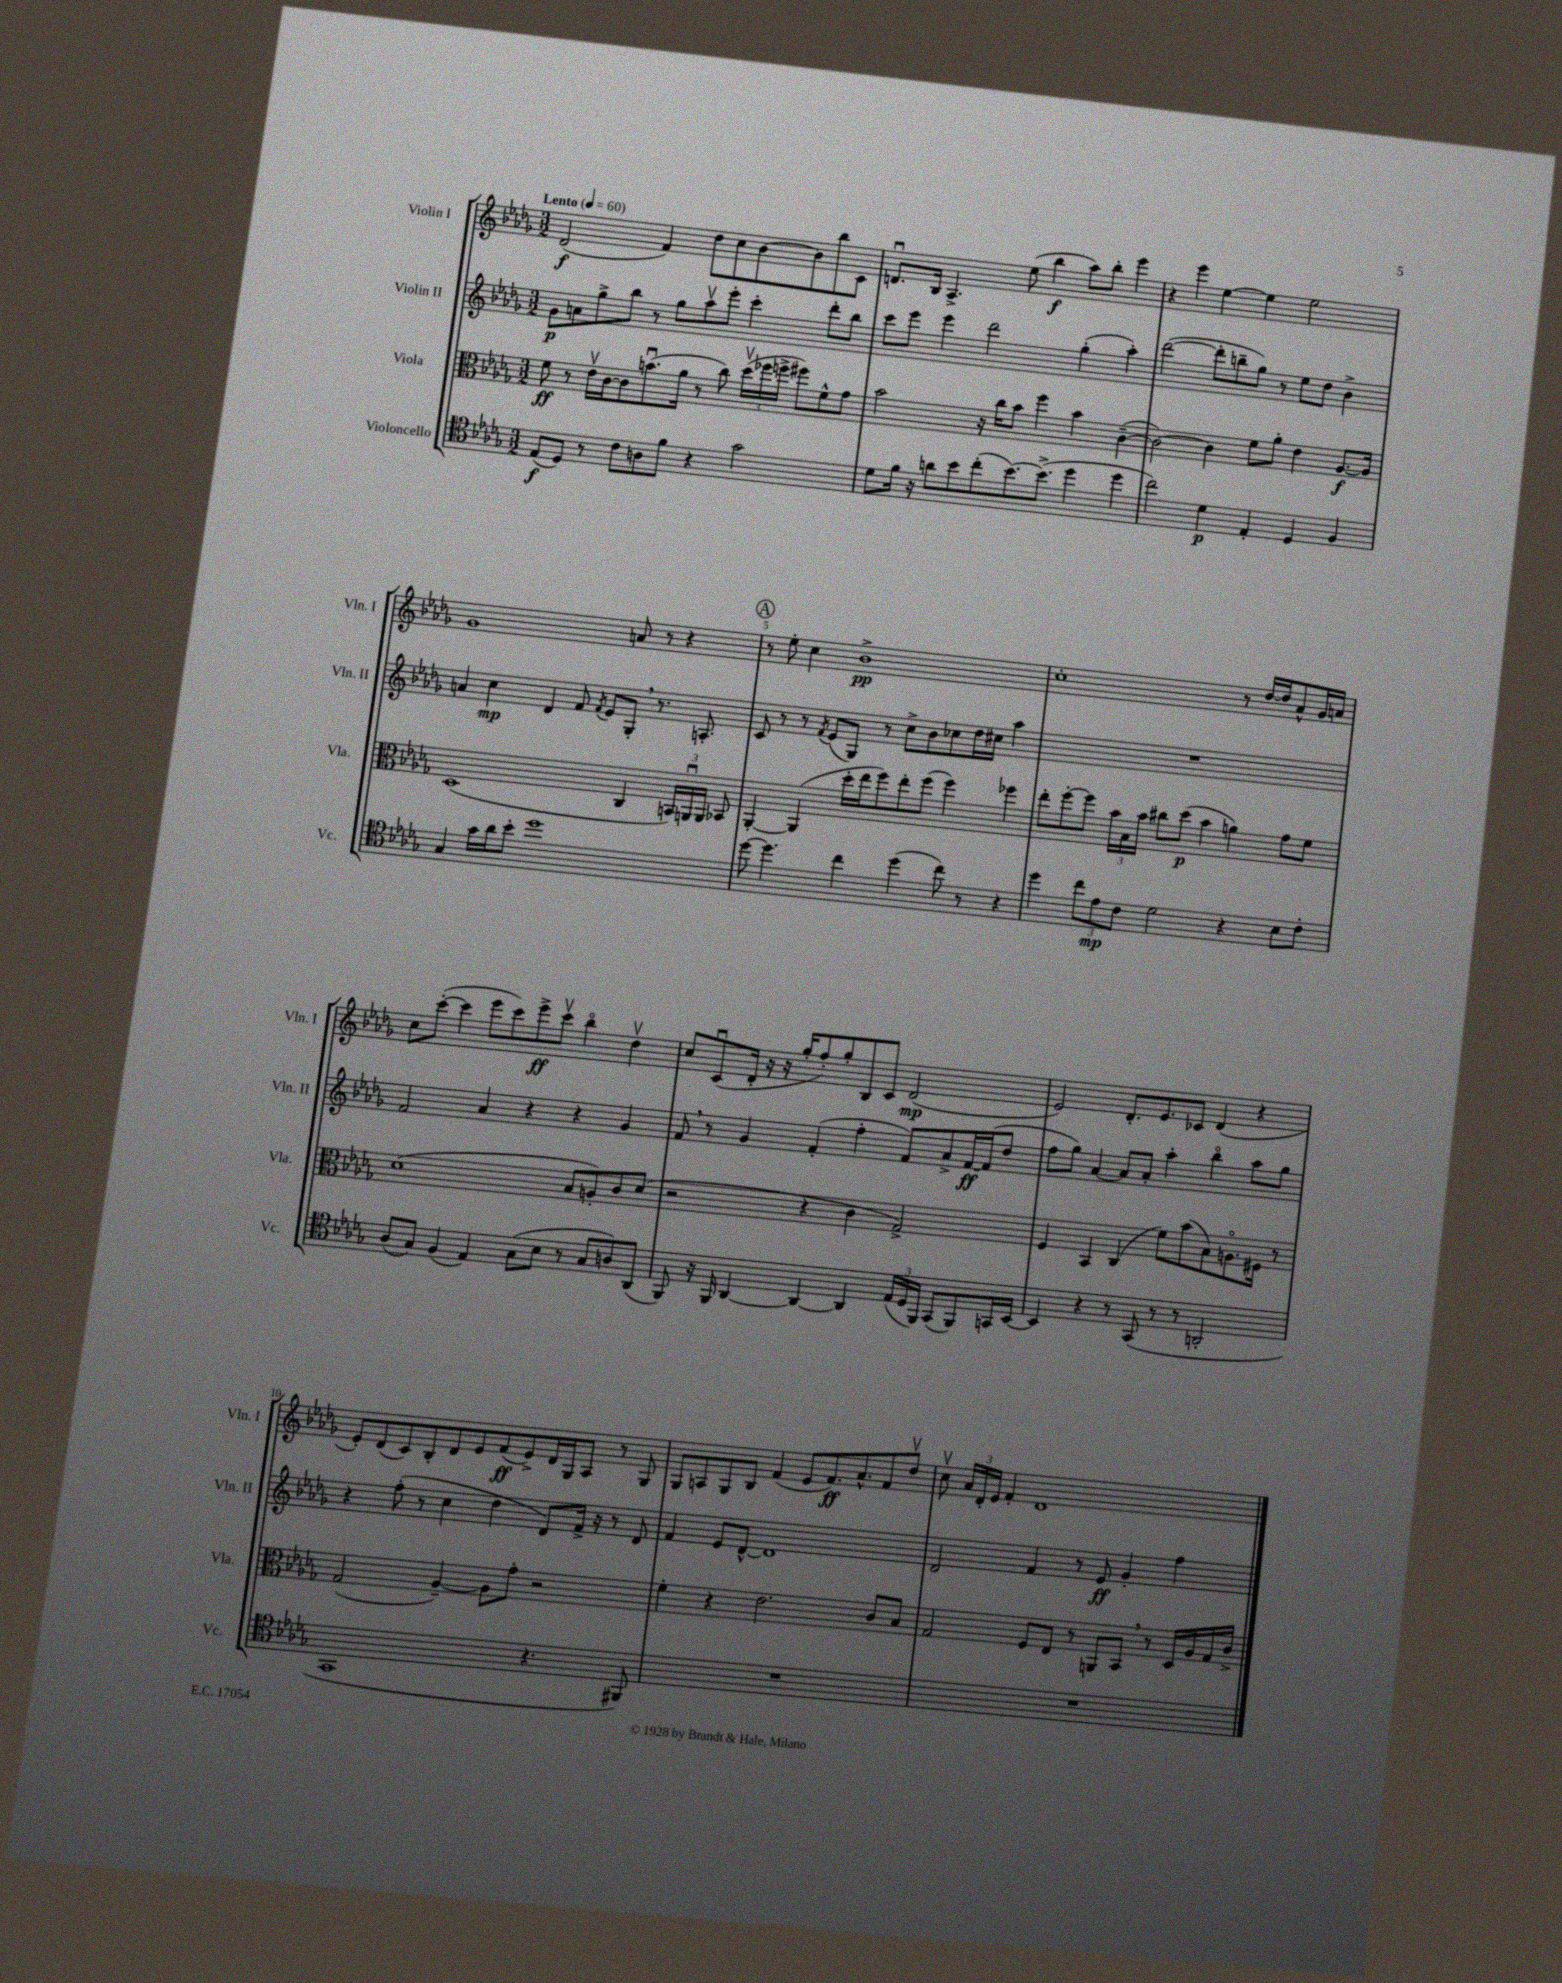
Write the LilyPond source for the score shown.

<<
\new StaffGroup <<
\new Staff = "s0" \with { instrumentName = "Violin I" shortInstrumentName = "Vln. I" } {
    \clef treble \key des \major \numericTimeSignature \time 3/2 \tempo "Lento" 4 = 60
    \autoBeamOff des'2\f( f'4) des''8[ c''8 bes'8~ bes'8 bes''8 c'8] |
    d'8.[\downbow bes16] aes4.-> ees''8( bes''4\f aes''8[) bes''8]-. ees'''4 |
    r4 ees'''4 ees''4~ ees''4 ees''2 |
    ges'1 a'8 r8 r4 |
    \mark \markup { \circle "A" } r8 ees''8-. c''4 bes'1->\pp |
    c''1-. r8 des''16[~ des''16 aes'8-^ ges'16 a'16] |
    c''8[ c'''8]~-.( c'''4 ees'''8[ c'''8) ees'''8->\ff c'''8]\upbow bes''4\flageolet des''4\upbow |
    c''8[ c'8\downbow( des'16]-. r16 r16 ges''16[-. f''8-.) ges''8-. bes8 c'8] des'2\mp( |
    ees'2) des'8.[-. ees'8. ces'8] des'4( r4 |
    ees'8[-.) des'8( c'8) bes8-. des'8 ees'8 f'8\ff( ees'8->) des'16 ges16 aes8] r8 ges8 |
    ges8[ a8 ges8 bes8] f'4( ees'8[ f'8.\ff) aes'8.-^ f'8 des''8]\upbow |
    c''8\upbow \tuplet 3/2 { aes'16[ des'16-. ees'16] } f'4-. des'1 \bar "|." |
}
\new Staff = "s1" \with { instrumentName = "Violin II" shortInstrumentName = "Vln. II" } {
    \clef treble \key des \major \numericTimeSignature \time 3/2
    \autoBeamOff ges'8[\p a'8 ges''8-> bes''8] r8 ges''8[ aes''8\upbow ees'''8]-. c'''4-. des'''8[-. bes''8] |
    c'''8[ ees'''8] ees'''4 des'''2 ges''4-.( aes''4-.) |
    des'''2~( des'''8[-. b''8-- ges''8]) r8 ees''8[ des''8] bes'4-> |
    a'4 c''4\mp des'4 f'8 \acciaccatura { f'8 } ees'8[ ges8]-. \breathe r8. a8.-. |
    \mark \markup { \circle "A" } c'8 r8 r8 \acciaccatura { f'8 } ees'8[( ges8]) r8 c''8[-> bes'8 ces''8 des''16 cis''16] aes''4 |
    R1. |
    f'2 aes'4 r4 r4 ges'4 |
    f'8 \breathe r8 ges'4 f'4-.( f''4-. f'8[) aes'8-> f'16~\ff f'16( des''8] |
    f''8[ ges''8]) aes'4~ aes'8[ aes'8]-. aes''4-. bes''4\flageolet aes''8[ ges''8] |
    r4 f''8-.( r8 c''4 des''4 des'8[) f'16]-> r16 r8 des'8 |
    f'4 ees'8[ des'8]~-^ des'1 |
    des'2 f'4 r8 ees'8\ff ges'4-. f''4 \bar "|." |
}
\new Staff = "s2" \with { instrumentName = "Viola" shortInstrumentName = "Vla." } {
    \clef alto \key des \major \numericTimeSignature \time 3/2
    \autoBeamOff f'8\ff r8 ees'16[\upbow c'16~ c'8 b'8.\downbow( aes'16] r8 c''8) \tuplet 3/2 { des''16[\upbow( fes''16 f''16]-> } fis''8[) f'8-^ ges'8] |
    bes'2 r16 c''16[ bes'8] f''4 bes'4 c'4~--( |
    c'2~) c'4 f'8[ aes'8]-. ees'4 aes8.[~\f aes16] |
    des1( c4 \tuplet 3/2 { b,16[) a,16\downbow a,16] } bes,8 |
    \mark \markup { \circle "A" } aes,4~-. aes,4( des''16[-. ees''16 f''8) ees''8-. f''8]( f''4) fes''4 |
    ees''8[-. f''8~-. f''8] \tuplet 3/2 { bes'16[ bes16 bes'16] } cis''8[ des''8]\p( bes'4 a'4) ges'8[ f'8] |
    des'1( bes8[ a8-.) c'8 des'8]( |
    r2 r4 c'4 ges2->) |
    f4 bes,4 c4( f'8[) bes'8( bes8) a8.\flageolet fis16] r8 |
    ges2( aes4~--) aes8[ ges'8]-. r2 |
    f'4-. r4 ees'2. c'8[ bes8] |
    ges2 f8[ ees8] r8 a,8[ bes,8] \breathe r8 des16[ aes16 ges16 c'16]-> \bar "|." |
}
\new Staff = "s3" \with { instrumentName = "Violoncello" shortInstrumentName = "Vc." } {
    \clef tenor \key des \major \numericTimeSignature \time 3/2
    \autoBeamOff ees8[\f( des8]) r8 c'8[ a8 f'8] r4 ges'2 |
    des'8[ f'16] r16 a'8[ bes'8 c''8-.( bes'8.~) bes'8.]->( des''4 des''4 |
    c''2) des'4\p ees4-. des4 f4 |
    ges4 ges'16[ aes'16 bes'8]-. des''1 |
    \mark \markup { \circle "A" } des''8~ des''4. c''4 des''4( c''8) r8 r4 |
    des''4 \tuplet 3/2 { c''8[ ees'8\mp c'8] } des'2 r4 bes8[ c'8]-. |
    aes8[( ges8]) f4( ees4) ges8[( bes8] r8 ges8[ a8) aes,8]( |
    f,8) r16 f,16 aes,4~ aes,4~ aes,4 \tuplet 3/2 { ees16[( des16 f,16]) } ges,8[( f,8) g,16 bes,16]~ |
    bes,4 r4 r8 ges,8( r8 r8 a,2-. |
    ges,1 r4. fis,8) |
    R1. |
    R1. \bar "|." |
}
>>
>>
\layout { \context { \Score \override BarNumber.break-visibility = ##(#f #t #t) barNumberVisibility = #(every-nth-bar-number-visible 5) } }
